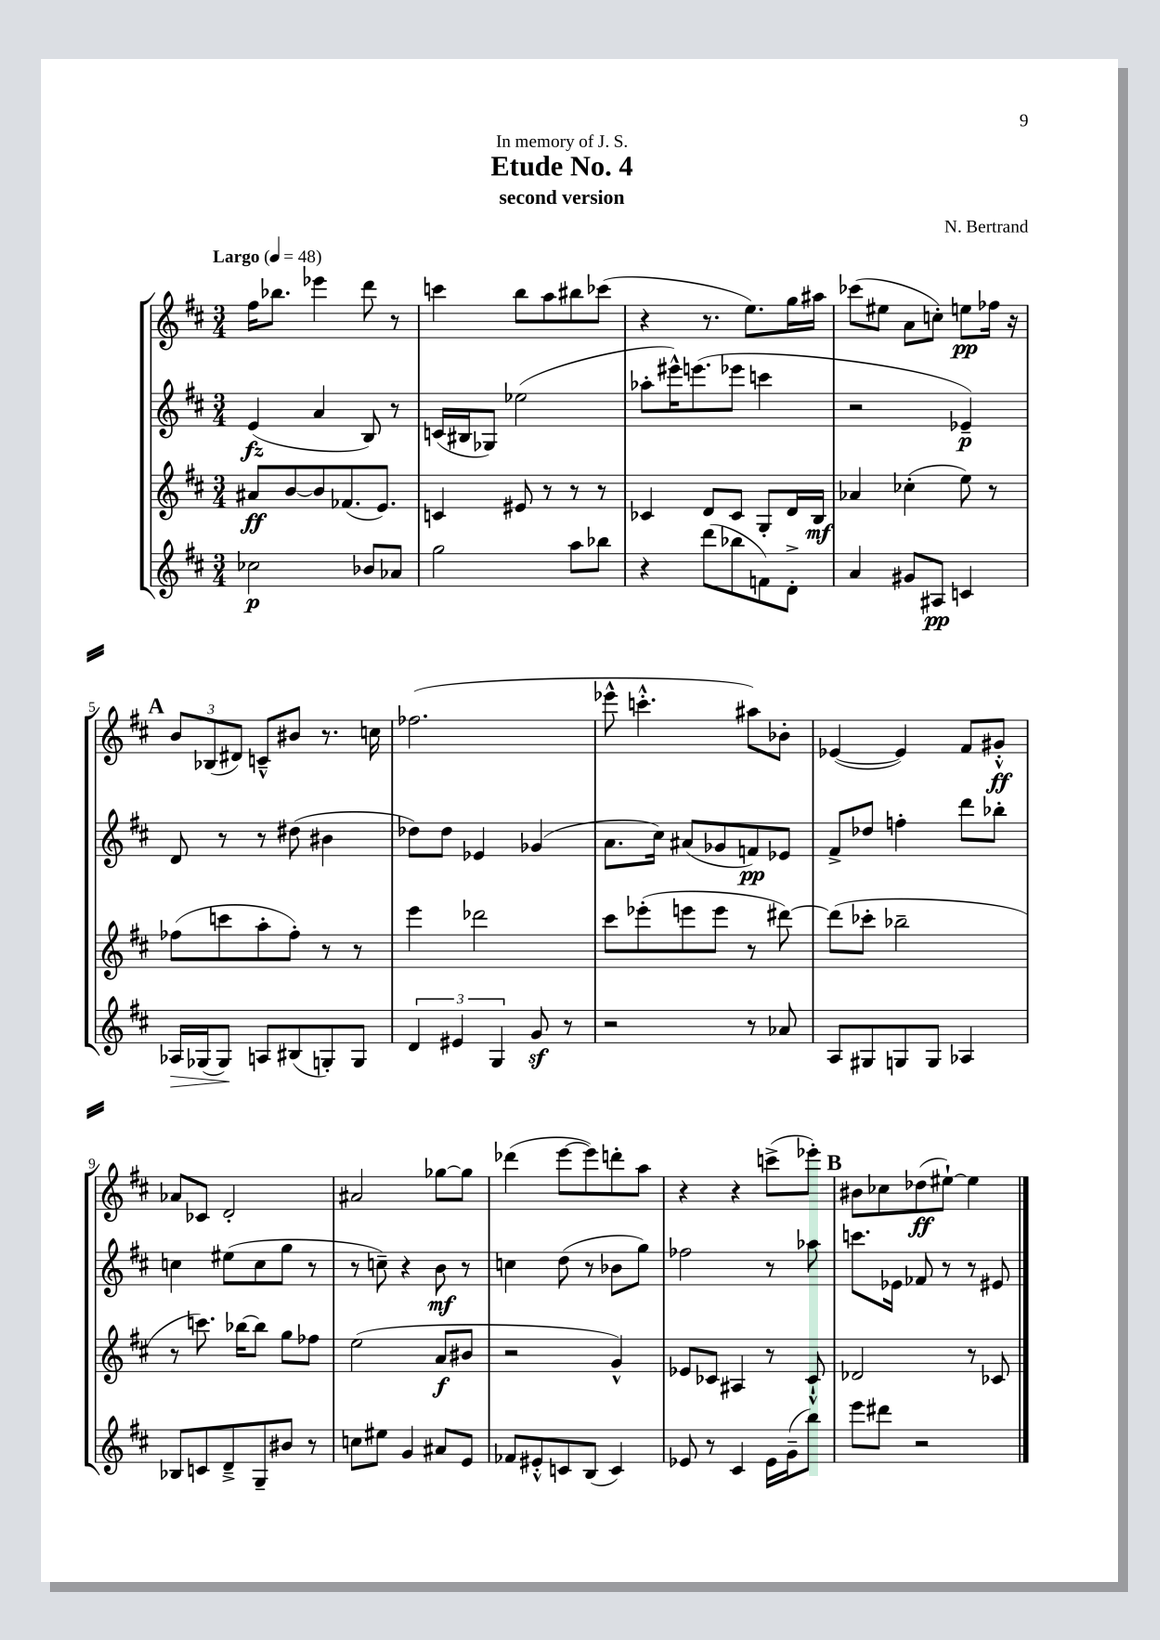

**kern	**kern	**kern	**kern
*staff4	*staff3	*staff2	*staff1
*clefG2	*clefG2	*clefG2	*clefG2
*k[f#c#]	*k[f#c#]	*k[f#c#]	*k[f#c#]
*M3/4	*M3/4	*M3/4	*M3/4
*MM48	*MM48	*MM48	*MM48
2cc-	8a#	(4e	16ff#
.	.	.	8.bb-
.	[8b	.	.
.	8b]	4a	4eee-
.	(8.f-	.	.
8b-	.	8B)	8ddd
.	8.e)	.	.
8a-	.	8r	8r
=	=	=	=
2gg	4c	(16c	4ccc
.	.	16B#	.
.	.	8G-)	.
.	8e#	(2ee-	8bb
.	8r	.	8aa
8aa	8r	.	8bb#
8bb-	8r	.	(8ccc-
=	=	=	=
4r	4c-	8aa-'	4r
.	.	16eee#^^)	.
.	.	(8.eee	.
(8ddd	8d	.	8.r
8bb-	8c-	8eee-	.
.	.	.	8.ee)
8f)	8G'	4ccc	.
8d'^	16d	.	16gg
.	16B	.	16aa#
=	=	=	=
4a	4a-	2r	(8ccc-
.	.	.	8ee#
8g#	(4cc-'	.	8a
8A#	.	.	8cc')
4c	8ee)	4e-~)	8ee
.	8r	.	16ff-
.	.	.	16r
=	=	=	=
16A-	(8ff-	8d	12b
(16G-	.	.	.
.	.	.	(12B-
8G-)	8ccc	8r	.
.	.	.	12d#)
8A	8aa'	8r	8c~^^
(8B#	8ff-')	(8dd#	8b#
8G')	8r	4b#	8.r
8G	8r	.	.
.	.	.	16cc
=	=	=	=
6d	4eee	8dd-)	(2.ff-
.	.	8dd-	.
6e#	.	.	.
.	2ddd-	4e-	.
6G	.	.	.
8g	.	(4g-	.
8r	.	.	.
=	=	=	=
2r	8ccc#	8.a	8eee-^^
.	(8eee-'	.	4.ccc'^^
.	.	16cc#)	.
.	8eee	(8a#	.
.	8eee	8g-	.
8r	8r	8f)	8aa#)
8a-	[8ddd#)	8e-	8b-'
=	=	=	=
8A	(8ddd#]	8f#^	([4e-
8G#	8ccc-'	8dd-	.
8G	2bb-~	4ff'	4e-])
8G	.	.	.
4A-	.	8ddd	8f#
.	.	8bb-'	8g#'^^
=	=	=	=
8B-	8r	4cc	8a-
8c	8.ccc)	.	8c-
8d~^	.	(8ee#	2d'
.	[16bb-	.	.
8G~	8bb-]	8cc	.
8b#	8gg	8gg	.
8r	8ff-	8r	.
=	=	=	=
8cc	(2ee	8r	2a#
8ee#	.	8cc~)	.
4g	.	4r	.
8a#	8a	8b	[8gg-
8e	8b#	8r	8gg-]
=	=	=	=
8f-	2r	4cc	(4ddd-
8e#'^^	.	.	.
8c	.	(8dd	[8eee
(8B	.	8r	8eee])
4c)	4g^^)	8b-	8ddd'
.	.	8gg)	8aa
=	=	=	=
8e-	8e-	2ff-	4r
8r	8c-	.	.
4c#	4A#	.	4r
16e-	8r	8r	(8ccc^
(16g~	.	.	.
8bb)	8c-`^^	8aa-	8eee-')
=	=	=	=
8eee	2d-	8.ccc	8b#
8ddd#	.	.	8cc-
.	.	16e-	.
2r	.	8f-	(8dd-
.	.	8r	[8ee#`)
.	8r	8r	4ee#]
.	8c-	8e#	.
==	==	==	==
*-	*-	*-	*-
